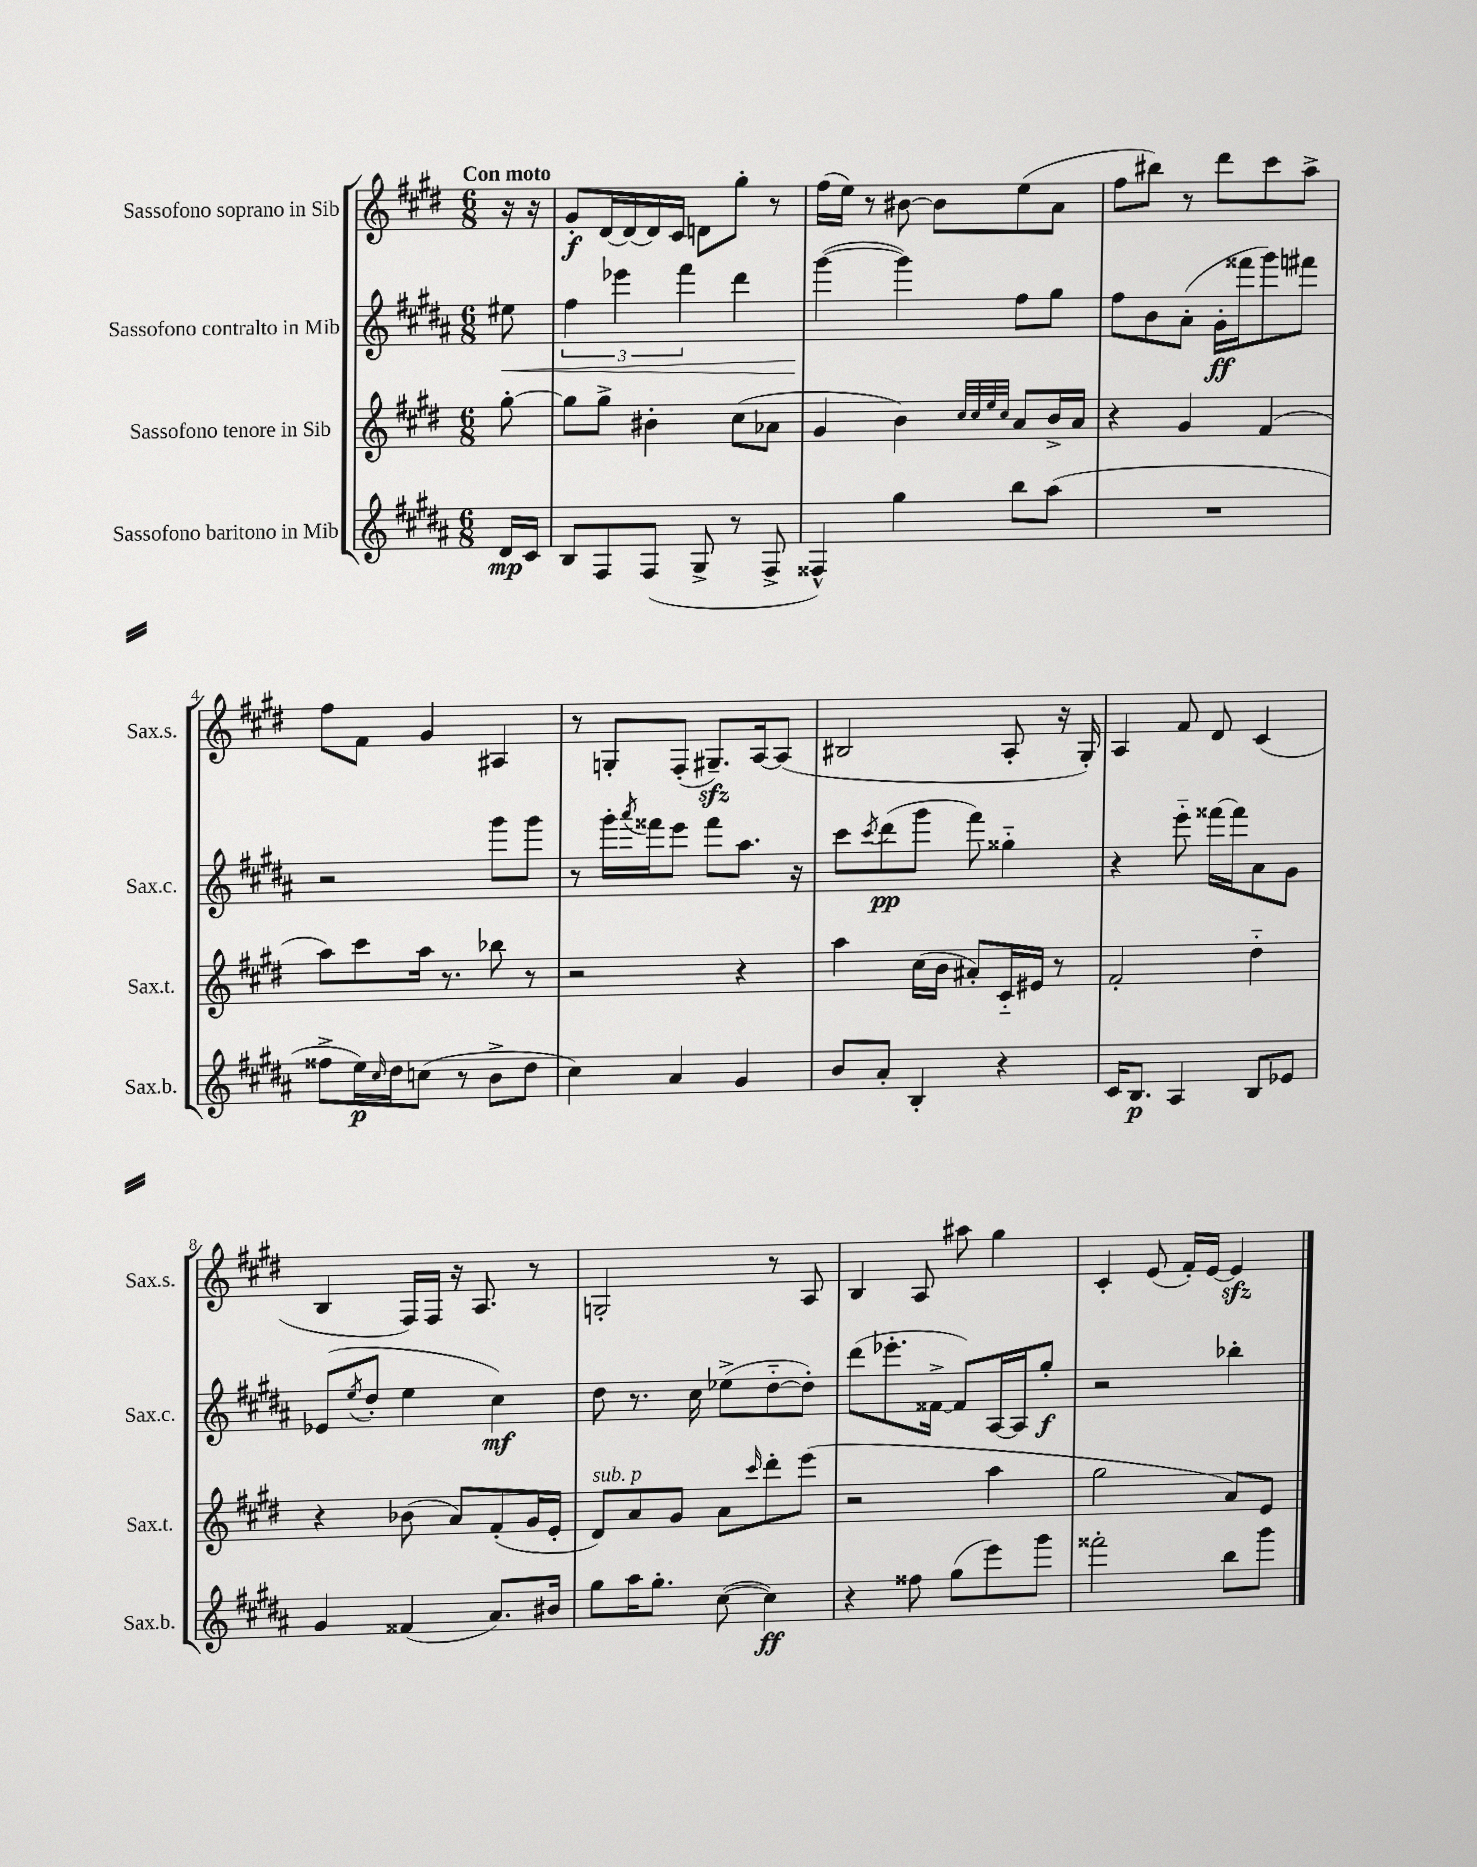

**kern	**kern	**kern	**kern
*staff4	*staff3	*staff2	*staff1
*clefG2	*clefG2	*clefG2	*clefG2
*k[f#c#g#d#a#]	*k[f#c#g#d#]	*k[f#c#g#d#a#]	*k[f#c#g#d#]
*M6/8	*M6/8	*M6/8	*M6/8
16d#/LL	[8gg#'\	8ee#\	16r
16c#/JJ	.	.	16r
=	=	=	=
8B/L	8gg#\]L	6ff#\	8g#'/L
8F#/	8gg#^\J	.	[16d#/L
.	.	6eee-\	.
.	.	.	16d#/_
(8F#/J	4b#'\	.	16d#/]
.	.	.	16c#/JJ
.	.	6fff#\	.
8G#^/	.	.	8d\L
8r	(8cc#\L	4ddd#\	8gg#'\J
8F#^/	8a-\J	.	8r
=	=	=	=
4F##^^/)	4g#/	([4ggg#\	(16ff#\LL
.	.	.	16ee\JJ)
.	.	.	8r
4gg#\	4b\)	4ggg#\])	[8b#\
.	.	.	8b#\]L
.	32qqcc#/LLL	.	.
.	32qqcc#/	.	.
.	32qqee/	.	.
.	32qqcc#/JJJ	.	.
8bb\L	8a/L	8ff#\L	(8ee\
(8aa#\J	16b^/L	8gg#\J	8a\J
.	16a/JJ	.	.
=	=	=	=
2.r	4r	8ff#\L	8ff#\L
.	.	8b\	8bb#\J)
.	4g#/	(8a#'\J	8r
.	.	16g#'\LL	8ddd#\L
.	.	16fff##\J	.
.	(4f#/	8ggg#\)	8ccc#\
.	.	8fff#\J	8aa^\J
=	=	=	=
8ff##^\L	8aa\L)	2r	8ff#\L
16ee\L)	8ccc#\	.	8f#\J
16qqcc#/	.	.	.
16dd#\J	.	.	.
(8cc\J	16aa\Jk	.	4g#/
.	8.r	.	.
8r	.	.	.
8b^\L	8bb-\	8ggg#\L	4A#/
8dd#\J	8r	8ggg#\J	.
=	=	=	=
4cc#\)	2r	8r	8r
.	.	16ggg#'\LL	8G'/L
.	.	8qaaa#/	.
.	.	16fff##\J	.
4a#/	.	8eee\J	(8F#'/J
.	.	8fff##\L	8.G#~/L)
4g#/	4r	8.aa#\J	.
.	.	.	[16A/k
.	.	.	(8A/]J
.	.	16r	.
=	=	=	=
8b/L	4aa\	8ccc#\L	2B#/
.	.	8qccc#/	.
8a#'/J	.	(8ddd#\	.
4B'/	(16cc#\LL	8ggg#\J	.
.	16b\JJ	.	.
.	8a#'/L)	8fff#\)	.
4r	16c#'~/L	4gg##'~\	8A'/
.	16e#/JJ	.	.
.	8r	.	16r
.	.	.	16G#'/)
=	=	=	=
16c#/LK	2f#'/	4r	4A/
8.B/J	.	.	.
4A#/	.	8eee'~\	8f#/
.	.	[16fff##\LL	8d#/
.	.	16fff##\]J	.
8B/L	4dd#'~\	8a#\	(4c#/
8e-/J	.	8g#\J	.
=	=	=	=
4g#/	4r	(8e-/L	4B/
.	.	8qee/	.
.	.	8dd#'/J	.
(4f##/	(8b-\	4ee\	16F#/LL)
.	.	.	16F#/JJ
.	8a/L)	.	16r
.	.	.	8.A/
8.a#/L)	(8f#'/	4cc#\)	.
.	16g#/L	.	8r
16b#/Jk	16e'/JJ	.	.
=	=	=	=
8gg#\L	8d#/L)	8dd#\	2G'/
16aa#\K	8a/	8.r	.
8.gg#'\J	.	.	.
.	8g#/J	.	.
.	.	16cc#\	.
([8cc#\	8a\L	(8ee-^\L	.
.	16qqccc#/	.	.
4cc#\])	8ddd#'\	[8dd#'~\	8r
.	(8eee\J	8dd#'\]J)	8A/
=	=	=	=
4r	2r	(8ddd#\L	4B/
.	.	8.eee-'\	.
8ff##\	.	.	8A/
.	.	[16f##^\Jk	.
(8gg#\L	.	8f##/]L)	8aa#\
8eee\)	4aa\	[16A#/L	4gg#\
.	.	16A#/]J	.
8ggg#\J	.	8gg#'/J	.
=	=	=	=
2fff##'\	2gg#\	2r	4c#'/
.	.	.	(8e/
.	.	.	16f#'/LL)
.	.	.	[16e/JJ
8bb\L	8a/L)	4bb-'\	4e/]
8ggg#\J	8e/J	.	.
==	==	==	==
*-	*-	*-	*-
